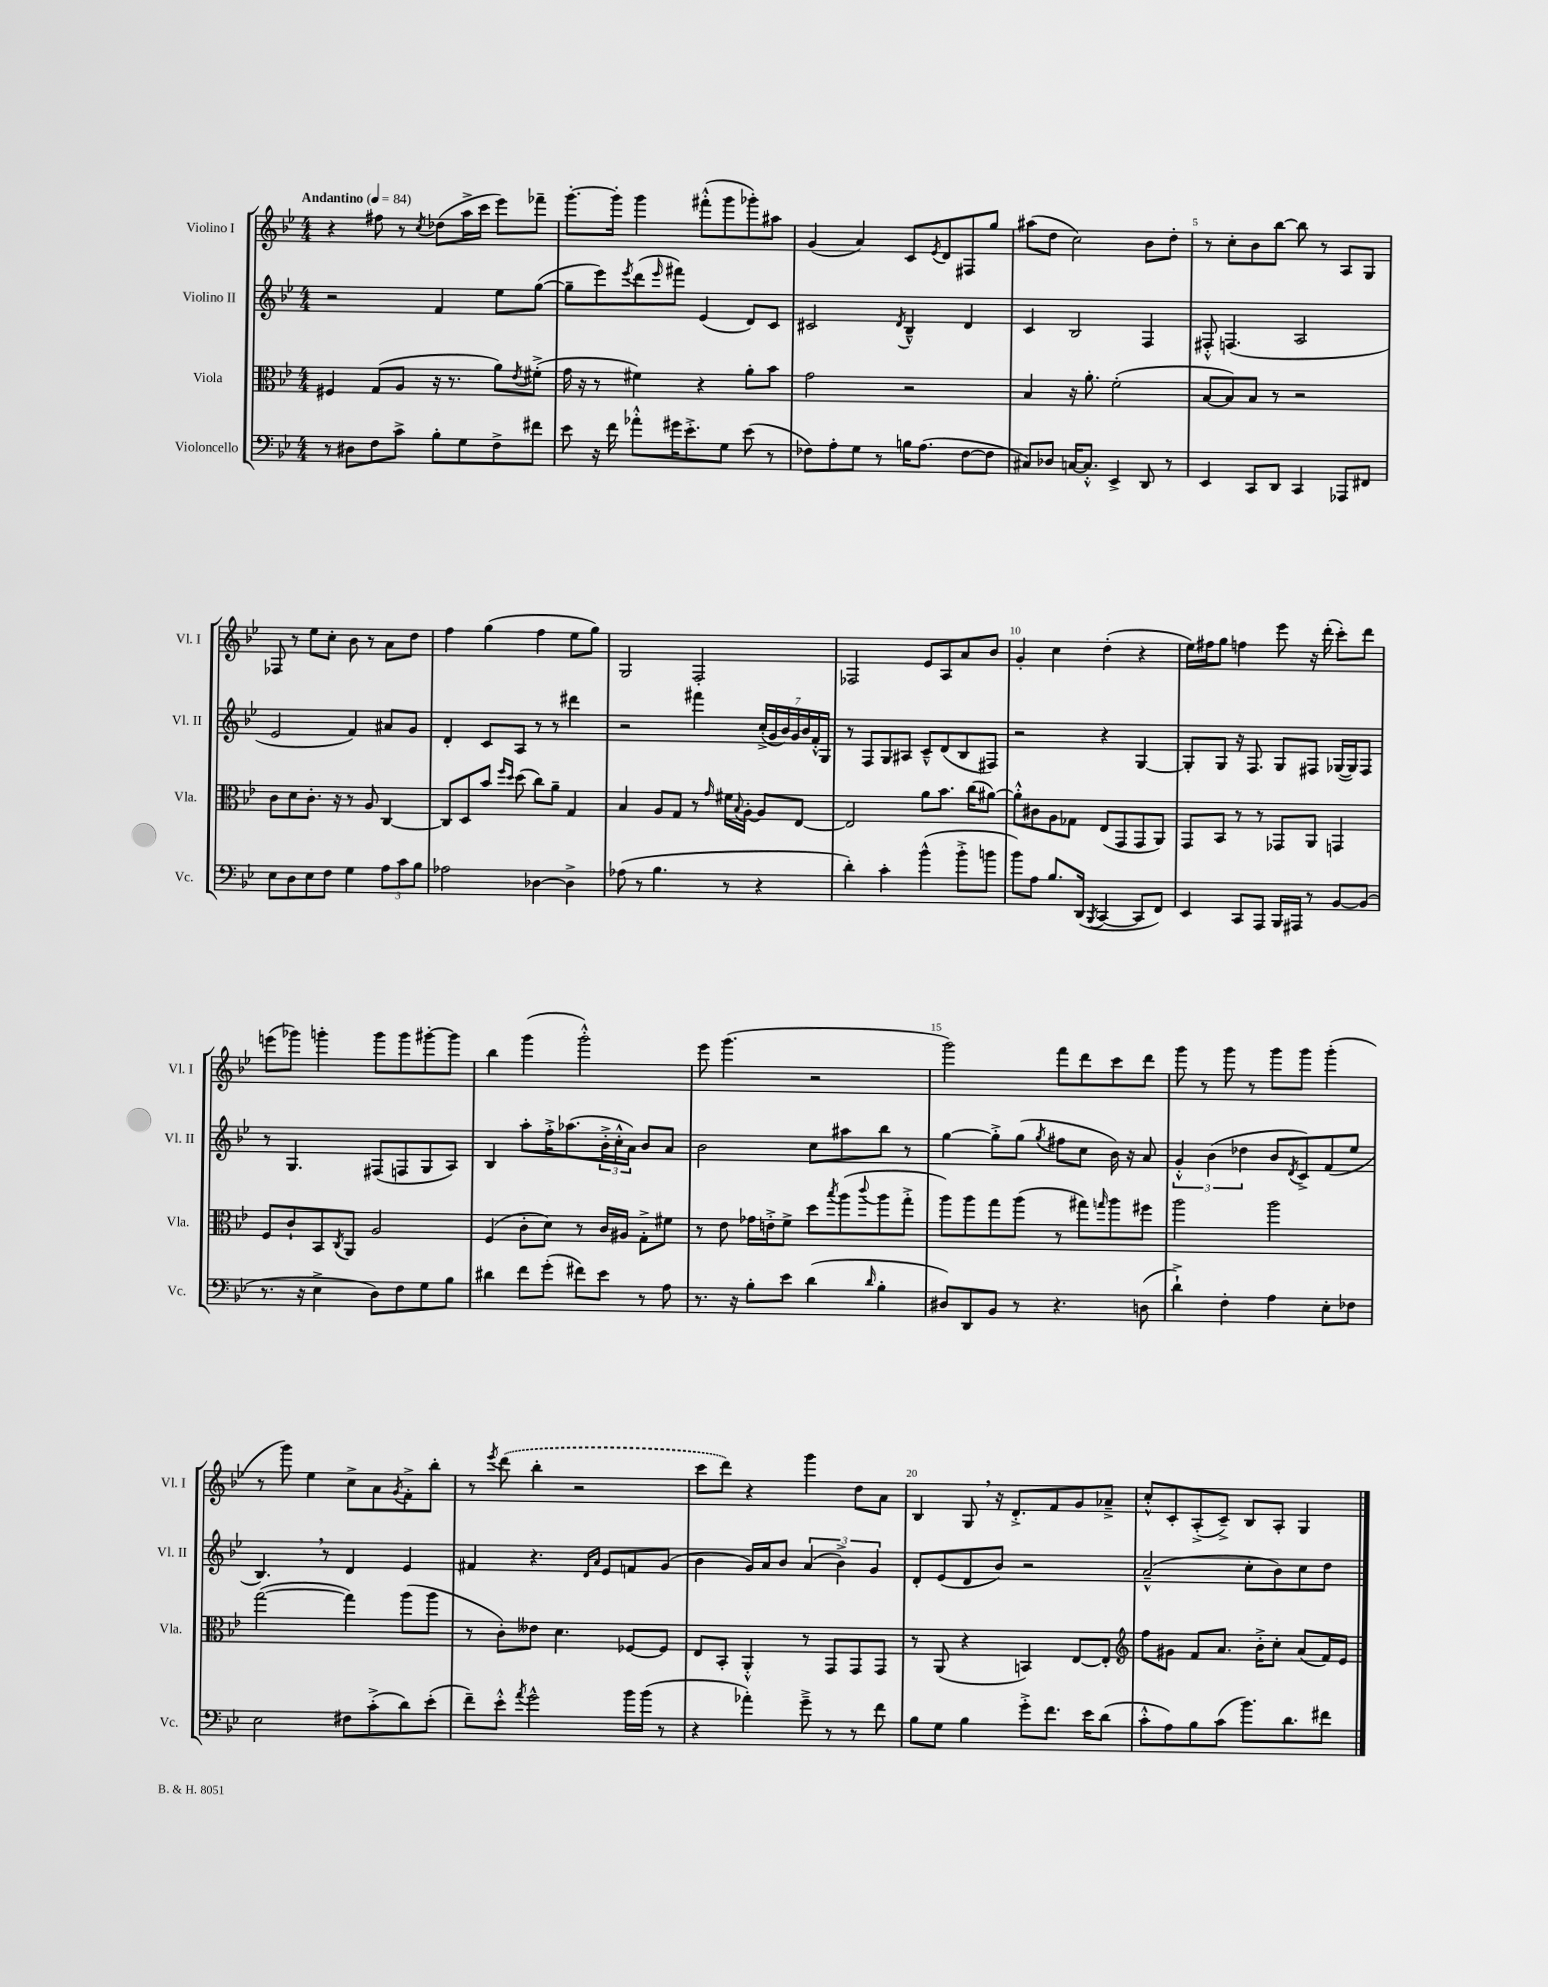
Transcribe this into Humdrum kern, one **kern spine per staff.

**kern	**kern	**kern	**kern
*part4	*part3	*part2	*part1
*staff4	*staff3	*staff2	*staff1
*I"Violoncello	*I"Viola	*I"Violino II	*I"Violino I
*I'Vc.	*I'Vla.	*I'Vl. II	*I'Vl. I
*clefF4	*clefC3	*clefG2	*clefG2
*k[b-e-]	*k[b-e-]	*k[b-e-]	*k[b-e-]
*M4/4	*M4/4	*M4/4	*M4/4
*MM84	*MM84	*MM84	*MM84
=1	=1	=1	=1
!	!	!	!LO:TX:a:B:t=Andantino
8r	4F#X/	2r	4r
8D#X\L	.	.	.
8F\	(8G/L	.	8ff#X\
8c^\J	8A/J	.	8r
.	.	.	8qcc/
8B-'\L	16r	4f/	(8dd-X\L
.	8.r	.	.
8G\	.	.	16aa^\L
.	.	.	16ccc\JJ
8F^\	8a\L)	8ee-\L	8eee-\L)
.	8qe-/	.	.
8f#X\J	(8f#X'^\J	([8gg\J	8fff-X~\J
=2	=2	=2	=2
8e-\	16g\	8gg~\L]	[8.ggg'\L
.	16r	.	.
16r	8r	8eee-\)	.
16f\	.	.	16ggg'\Jk]
.	.	8qeee-/	.
8a-X'^^\L	4f#X\)	(8ddd\	4ggg\
.	.	16qqeee-/	.
16g#X\K	.	8fff#X\J)	.
8.e-'^\	.	.	.
.	4r	(4e-/	(8fff#X'^^\L
8G\J	.	.	8ggg\
(8e-\	8a'\L	8d/L)	8ggg-X'\)
8r	8b-\J	8c/J	8aa#X\J
=3	=3	=3	=3
8F-X\L)	2g\	2c#X/	(4g/
8A'\	.	.	.
8G\J	.	.	4a/)
8r	.	.	.
.	.	8qd/	.
16Bn\KL	2r	4B-~^^/	8c/L
(8.A\J	.	.	.
.	.	.	8qe-/
.	.	.	8d/
[8F-\L	.	4d/	8F#X/
8F-\J]	.	.	8gg/J
=4	=4	=4	=4
8C#X/L)	4B-/	4c/	(8aa#X\L
8D-X/J	.	.	8dd\J
[16Cn/KL	16r	2B-/	2cc\)
8.C'^^/J]	8.a'\	.	.
4EE-^/	(2f'\	.	.
8DD/	.	4F/	8b-\L
8r	.	.	8dd'\J
=5	=5	=5	=5
4EE-/	[8B-/L	8F#X'^^/	8r
.	8B-/])	(4.Fn/	8cc'\L
8CC/L	8B-/J	.	8b-\
8DD/J	8r	.	[8bb-\J
4CC/	2r	2A/	8bb-\]
.	.	.	8r
8AAA-X/L	.	.	8A/L
8FF#X/J	.	.	8G/J
!!LO:LB:g=z
=6	=6	=6	=6
8E-\L	8c\L	2e-/	8F-X/
8D\	8d\	.	8r
8E-\	8.c'\J	.	8ee-\L
8F\J	.	.	8cc'\J
.	16r	.	.
4G\	8r	4f/)	8b-\
.	8A/	.	8r
12A\L	[4C/	8a#X/L	8a\L
12c\	.	.	.
.	.	8g/J	8dd\J
12B-\J	.	.	.
=7	=7	=7	=7
2A-X\	8C/L]	4d'/	4ff\
.	8D/	.	.
.	8b-/J	8c/L	(4gg\
.	16qqff/LL	.	.
.	16qqdd/JJ	.	.
.	(8dd\	8A/J	.
[4D-X\	8cc\L)	8r	4ff\
.	8a~\J	8r	.
4D-^\]	4G/	4ddd#X\	8ee-\L
.	.	.	8gg\J)
=8	=8	=8	=8
(8A-X\	4B-/	2r	2G/
8r	.	.	.
4.B-\	8A/L	.	.
.	8G/J	.	.
.	8r	4fff#X\	2F'/
.	16qqg/	.	.
8r	16f#X\LL	.	.
.	8qqB-/	.	.
.	[16A'\JJ	.	.
4r	8A/L]	(28cc'^/LL	.
.	.	28g/	.
.	.	28b-/)	.
.	.	28g/	.
.	[8E-/J	.	.
.	.	28b-/	.
.	.	28f'^^/	.
.	.	28G/JJ	.
=9	=9	=9	=9
4d'\)	2E-/]	8r	2F-X/
.	.	8F/L	.
4c'\	.	8G/	.
.	.	8A#X/J	.
(4b-^^\	8a\L	8c~^^/L	8e-/L
.	8.b-\J	(8d/	8A/
8b-'^\L	.	8B-/	8a/
.	(16cc\KL	.	.
8bn\J	[8a#X\J)	8F#X/J)	8b-/J
=10	=10	=10	=10
8b-\L)	8a#'^^\L]	2r	4g'/
8A\J	8c#X\	.	.
8.B-/L	8A\	.	4cc\
.	8G-X\J	.	.
(16DD/Jk	.	.	.
8qBBB-/	.	.	.
[4CC/	(8E-/L	4r	(4dd'\
.	8GG/	.	.
8CC/L]	8GG/	[4G/	4r
8FF/J)	8AA/J)	.	.
=11	=11	=11	=11
4EE-/	8GG/L	8G'/L]	16ee-\LL)
.	.	.	16ff#X\J
.	8BB-/J	8G/J	8gg\J
8CC/L	8r	16r	4ffn\
.	.	8.F/	.
8AAA/J	8r	.	.
16BBB-/LL	8GG-X/L	8G/L	8eee-\
16AAA#X/JJ	.	.	.
8r	8AA/J	8F#X/J	16r
.	.	.	(16ddd'\
[8BB-/L	4GGn/	([16G-X/LL	8ccc'\L)
.	.	16G-/J])	.
(8BB-/J]	.	8F#/J	8ddd\J
!!LO:LB:g=z
=12	=12	=12	=12
8.r	8F/L	8r	(8eeen\L
.	8c`/	4.G/	8ggg-X\J)
16r	.	.	.
4E-^\	8BB-/	.	4gggn'\
.	8qC/	.	.
.	8AA/J	.	.
8D\L)	2A/	(8F#X/L	8ggg\L
8F\	.	8Fn/	8ggg\
8G\	.	8G/	[8ggg#X'\
8B-\J	.	8A/J)	8ggg#\J]
=13	=13	=13	=13
4d#X\	(4F/	4B-/	4bb-\
8f\L	8c'\L	8aa'\L	(4ggg\
(8g'\J	8d\J)	16ff'^\K	.
.	.	(8.aa-X\	.
8f#X\L)	8r	.	2ggg'^^\)
8e-\J	16c/LL	24b-'^\L	.
.	.	24cc'^^\	.
.	16A#X/JJ	.	.
.	.	24a\JJ)	.
8r	8G'^\L	8b-/L	.
8A\	8f#X\J	8a/J	.
=14	=14	=14	=14
8.r	8r	2b-\	8eee-\
.	8e-\	.	(4.ggg\
16r	.	.	.
8B-'\L	16g-X\LL	.	.
.	16en'^\J	.	.
8e-\J	8f^\J	.	.
(4d\	8dd\L	8cc\L	2r
.	8qbb-/	.	.
.	(8aa\	8aa#X\	.
16qqd/	8qqccc/	.	.
4B-'\	8aa\	8bb-\J	.
.	8gg'^\J	8r	.
=15	=15	=15	=15
8D#X/L)	8aa\L)	[4gg\	2ggg\)
8DD/	8aa\	.	.
8BB-/J	8gg\	8gg'^\L]	.
8r	(8aa\J	(8gg\J	.
.	.	8qgg/	.
4.r	8r	8ff#X\L	8fff\L
.	8gg#X\L)	8cc\J	8ddd\
.	16qqggn/	.	.
.	8aa\	16b-\)	8ccc\
.	.	16r	.
(8Dn\	8ff#X\J	8a/	8ddd\J
=16	=16	=16	=16
4d`^\)	2aa\	6g'^^/	8ggg\
.	.	.	8r
.	.	(6b-\	.
4F'\	.	.	8ggg\
.	.	6dd-X\	.
.	.	.	8r
4A\	2aa\	8b-/L	8ggg\L
.	.	8qd/	.
.	.	8c^/)	8ggg\J
8E-'\L	.	(8f/	(4ggg'\
8F-X\J	.	8ee-/J	.
!!LO:LB:g=z
=17	=17	=17	=17
2E-\	([2gg\	4.B-,/)	8r
.	.	.	8ggg\)
.	.	.	4ee-\
.	.	8r	.
8F#X\L	4gg\])	4d/	8cc^\L
(8c'^\	.	.	8a\
.	.	.	8qg/
8d\)	(8aa\L	4e-/	8f'^\
(8e-'\J	8aa\J	.	8bb-'\J
=18	=18	=18	=18
8f~\L)	8r	4f#X/	8r
.	.	.	8qeee-/
8e-'^^\J	8c'\L)	.	(8ddd\
8qa/	.	.	.
2g^^\	8e--X\J	4.r	4bb-'\
.	4.d\	.	.
.	.	.	2r
.	.	16qqd/LL	.
.	.	16qqa/JJ	.
.	.	8e-/L	.
16b-\LL	[8F-X/L	8fn/	.
(16b-\JJ	.	.	.
8r	8F-/J]	(8g/J	.
=19	=19	=19	=19
4r	8E-/L	4b-\	8ccc\L
.	8BB-'/J	.	8ddd\J)
4a-X'\)	4AA'^^/	16g/LL)	4r
.	.	16a/J	.
.	.	8b-/J	.
8g~^\	8r	(6a/	4ggg\
8r	8GG/L	.	.
.	.	6b-^\)	.
8r	8GG/	.	8dd\L
.	.	6g/	.
8f\	8GG/J	.	8a\J
=20	=20	=20	=20
8B-\L	8r	8d'/L	4B-/
8G\J	(8AA/	(8e-/	.
4B-\	4r	8d/	8G,/
.	.	8b-/J)	16r
.	.	.	8.d'^/L
8g'^\L	4BBn/)	2r	.
8.f\J	.	.	8f/
.	[8E-/L	.	8g/
16e-\KL	.	.	.
(8d\J	8E-'/J]	.	8a-X~^/J
=21	=21	=21	=21
*	*clefG2	*	*
8c'^^\L	8ff\L	(2a~^^/	8cc'^^/L
8A\)	8g#X\J	.	8c'/
8B-\	8f/L	.	(8A'^/
(8c\J	8.a/J	.	8c~^/J)
8.b-\L)	.	8cc'\L	8B-/L
.	16b-'^\KL	.	.
.	8cc'\J	8b-\)	8A'/J
8.d\	.	.	.
.	(8a/L	8cc\	4G/
8f#X\J	16f/L)	8dd\J	.
.	16e-/JJ	.	.
==	==	==	==
*-	*-	*-	*-
